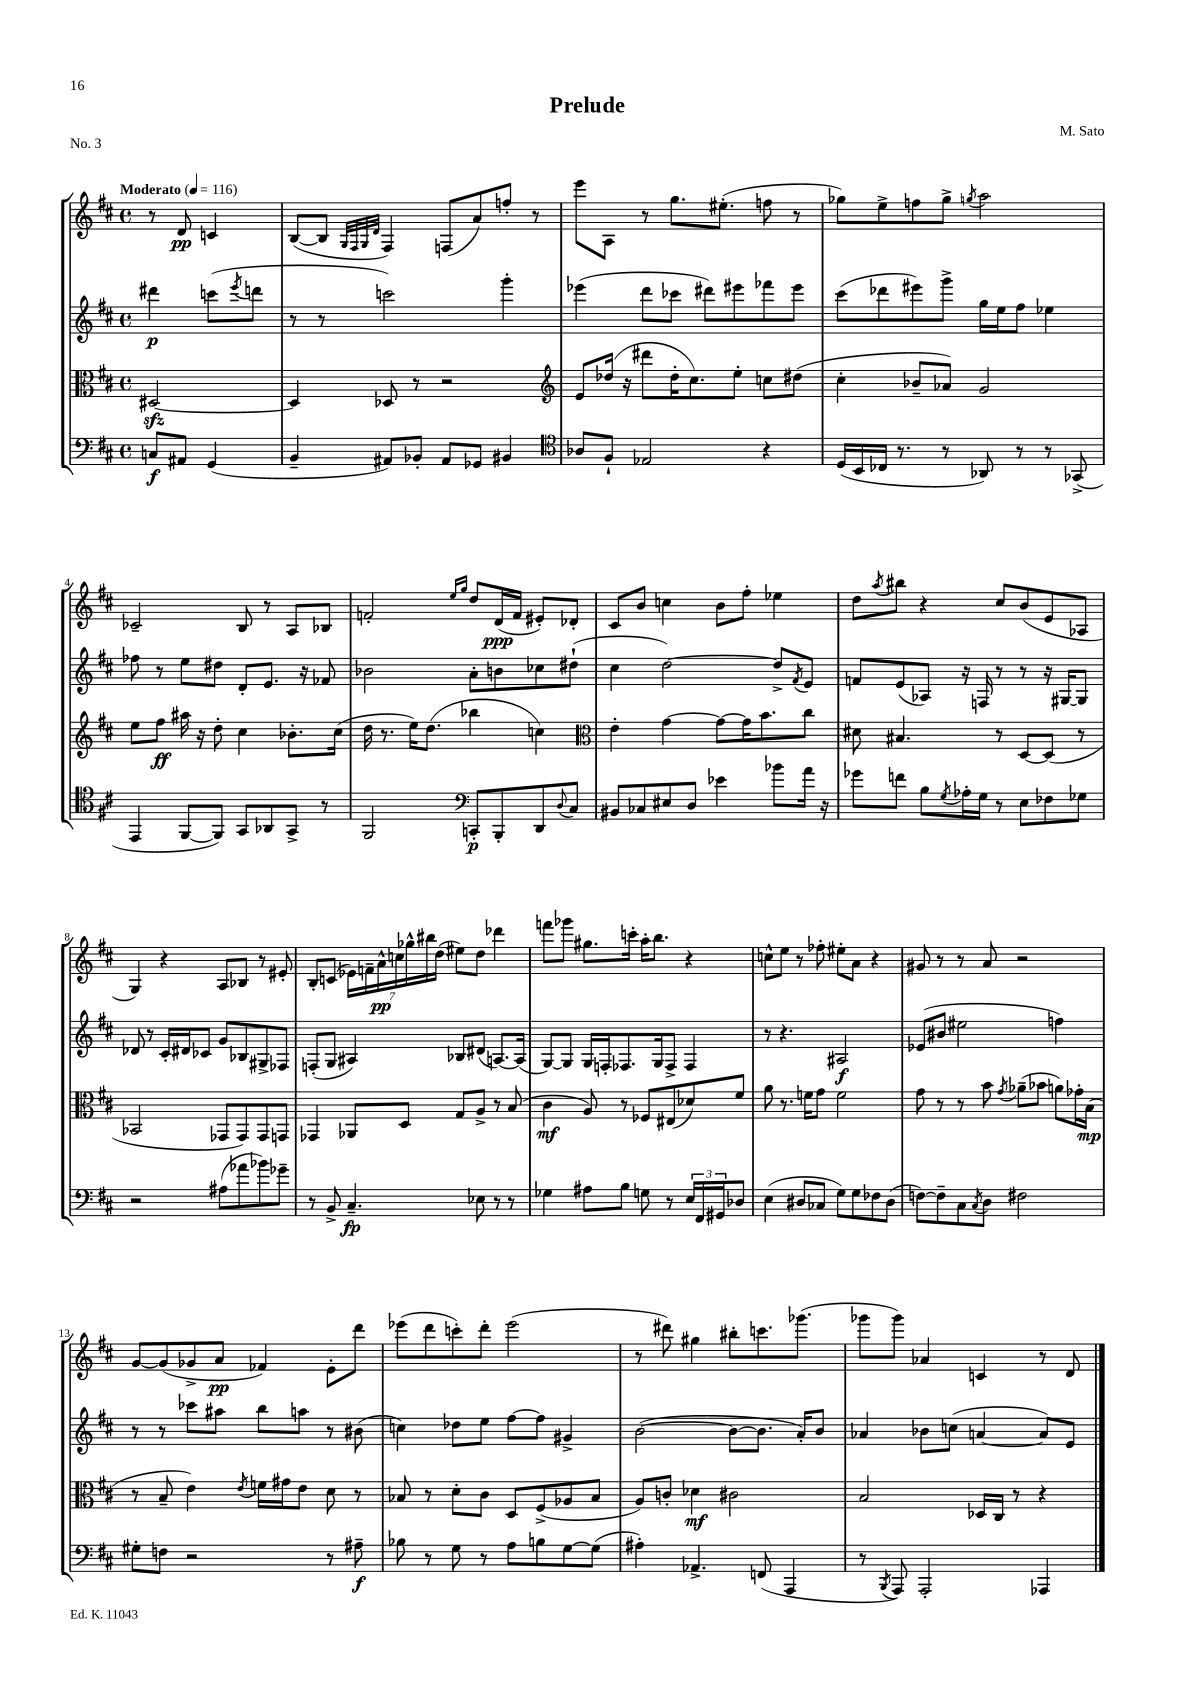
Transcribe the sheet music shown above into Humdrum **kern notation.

**kern	**dynam	**kern	**dynam	**kern	**dynam	**kern	**dynam
*part4	*part4	*part3	*part3	*part2	*part2	*part1	*part1
*staff4	*staff4	*staff3	*staff3	*staff2	*staff2	*staff1	*staff1
*clefF4	*	*clefC3	*	*clefG2	*	*clefG2	*
*k[f#c#]	*	*k[f#c#]	*	*k[f#c#]	*	*k[f#c#]	*
*M4/4	*	*M4/4	*	*M4/4	*	*M4/4	*
*met(c)	*	*met(c)	*	*met(c)	*	*met(c)	*
*MM116	*	*MM116	*	*MM116	*	*MM116	*
=	=	=	=	=	=	=	=
!	!	!	!	!	!	!LO:TX:a:B:t=Moderato	!
8Cn/L	f	[2D#Xzz/	.	4ddd#X\	p	8r	.
8AA#X/J	.	.	.	.	.	8d/	pp
(4GG/	.	.	.	(8cccn\L	.	4cn/	.
.	.	.	.	8qeee/	.	.	.
.	.	.	.	8dddn\J	.	.	.
=1	=1	=1	=1	=1	=1	=1	=1
4BB~/	.	4D#/]	.	8r	.	([8B/L	.
.	.	.	.	8r	.	8B/J]	.
.	.	.	.	.	.	32qqG/LLL	.
.	.	.	.	.	.	32qqF#/	.
.	.	.	.	.	.	32qqG/	.
.	.	.	.	.	.	32qqd/JJJ	.
8AA#X/L)	.	8D-X/	.	2cccn\)	.	4F#/)	.
8BB-X'/J	.	8r	.	.	.	.	.
8AA#/L	.	2r	.	.	.	(8Fn/L	.
8GG-X/J	.	.	.	.	.	8a/)	.
4BB#X/	.	.	.	4ggg'\	.	8ffn'/J	.
.	.	.	.	.	.	8r	.
=2	=2	=2	=2	=2	=2	=2	=2
*clefC4	*	*clefG2	*	*	*	*	*
8A-X/L	.	8e/L	.	(4eee-X\	.	8eee\L	.
8F#`/J	.	(16dd-X/Jk	.	.	.	8A\J	.
.	.	16r	.	.	.	.	.
2E-X/	.	8ddd#X\L	.	8ddd\L	.	8r	.
.	.	16dd-'\K	.	8ccc-X\J	.	8.gg\L	.
.	.	8.cc#\)	.	.	.	.	.
.	.	.	.	8ddd#X\L)	.	.	.
.	.	.	.	.	.	(8.ee#X'\J	.
.	.	8ee'\J	.	8eee#X\	.	.	.
4r	.	8ccn\L	.	8fff-X\	.	8ffn\	.
.	.	(8dd#X\J	.	8eee#\J	.	8r	.
=3	=3	=3	=3	=3	=3	=3	=3
(16D/LL	.	4cc#'\	.	(8ccc#\L	.	8gg-X\L)	.
16BB/	.	.	.	.	.	.	.
16C-X/JJ	.	.	.	8ddd-X\	.	8ee^\	.
8.r	.	.	.	.	.	.	.
.	.	8b-X~/L	.	8eee#X\)	.	8ffn\	.
8r	.	8a-X/J)	.	8ggg^\J	.	8gg-^\J	.
.	.	.	.	.	.	8qggn/	.
8AA-X/)	.	2g/	.	16gg\LL	.	2aa\	.
.	.	.	.	16ee\J	.	.	.
8r	.	.	.	8ff#\J	.	.	.
8r	.	.	.	4ee-X\	.	.	.
(8GG-X^/	.	.	.	.	.	.	.
!!LO:LB:g=z
=4	=4	=4	=4	=4	=4	=4	=4
4EE/	.	8ee\L	.	8ff-X\	.	2c-X~/	.
.	.	8ff#\J	ff	8r	.	.	.
[8FF#/L	.	16aa#X\	.	8ee\L	.	.	.
.	.	16r	.	.	.	.	.
8FF#/J])	.	8dd'\	.	8dd#X\J	.	.	.
8GG/L	.	4cc#\	.	8d'/L	.	8B/	.
8AA-X/	.	.	.	8.e/J	.	8r	.
8GG^/J	.	8.b-X'\L	.	.	.	8A/L	.
.	.	.	.	16r	.	.	.
8r	.	.	.	8f-X/	.	8B-X/J	.
.	.	(16cc#\Jk	.	.	.	.	.
=5	=5	=5	=5	=5	=5	=5	=5
2FF#/	.	16dd\	.	2b-X\	.	2fn'/	.
.	.	8.r	.	.	.	.	.
.	.	16ee\KL)	.	.	.	.	.
.	.	(8.dd\J	.	.	.	.	.
*clefF4	*	*	*	*	*	*	*
.	.	.	.	.	.	16qqee/LL	.
.	.	.	.	.	.	16qqgg/JJ	.
8CCn'/L	p	4bb-X\	.	8a'\L	.	8dd/L	.
8BBB'/	.	.	.	8bn\	.	(16d/L	ppp
.	.	.	.	.	.	16f/JJ	.
8DD/	.	4ccn\)	.	8cc-X\	.	8e#X'/L)	.
8qqD/	.	.	.	.	.	.	.
8C#/J	.	.	.	(8dd#X`\J	.	8d-X'/J	.
=6	=6	=6	=6	=6	=6	=6	=6
*	*	*clefC3	*	*	*	*	*
8BB#X/L	.	4e'\	.	4cc#\	.	8c#/L	.
8C-X/	.	.	.	.	.	8b/J	.
8E#X/	.	[4g\	.	[2dd\)	.	4ccn\	.
8D/J	.	.	.	.	.	.	.
4e-X\	.	8g\L_	.	.	.	8b\L	.
.	.	16g\K]	.	.	.	8ff#'\J	.
.	.	8.b\	.	.	.	.	.
8b-X\L	.	.	.	8dd^/L]	.	4ee-X\	.
.	.	.	.	8qf#/	.	.	.
16a\Jk	.	8cc#\J	.	8e/J	.	.	.
16r	.	.	.	.	.	.	.
=7	=7	=7	=7	=7	=7	=7	=7
8g-X\L	.	8d#X\	.	8fn/L	.	8dd\L	.
.	.	.	.	.	.	8qaa/	.
8fn\J	.	4.B#X/	.	(8e/	.	8bb#X\J	.
8B\L	.	.	.	8A-X/J)	.	4r	.
8qG/	.	.	.	.	.	.	.
16A-X'\L	.	.	.	16r	.	.	.
16G\JJ	.	.	.	16Fn/	.	.	.
8r	.	8r	.	8r	.	8cc#/L	.
8E\L	.	[8D/L	.	8r	.	(8b/	.
8F-X\	.	(8D/J]	.	16r	.	8e/	.
.	.	.	.	[16G#X/KL	.	.	.
8G-X\J	.	8r	.	8G#/J]	.	8A-X/J	.
!!LO:LB:g=z
=8	=8	=8	=8	=8	=8	=8	=8
2r	.	2BB-X/	.	8d-X/	.	4G/)	.
.	.	.	.	8r	.	.	.
.	.	.	.	16c#'/LL	.	4r	.
.	.	.	.	16d#X/J	.	.	.
.	.	.	.	8c-X/J	.	.	.
(8A#X\L	.	8GG-X/L	.	8g/L	.	8A/L	.
8a-X\	.	8GG-/)	.	8B-X/	.	8B-X/J	.
8b-X\)	.	8GG-/	.	8G#X^/	.	8r	.
8g-X~\J	.	8GGn/J	.	8F-X/J	.	8e#X'/	.
=9	=9	=9	=9	=9	=9	=9	=9
8r	.	4GG-X/	.	(8Fn'/L	.	8B'/L	.
8BB^/	.	.	.	8G/J	.	(8cn/J	.
4.C#~/	fp	8AA-X/L	.	4A#X/)	.	28e-X\LL)	.
.	.	.	.	.	.	28fn~\	.
.	.	.	.	.	.	28a^^\	pp
.	.	.	.	.	.	28ccn\	.
.	.	8D/J	.	.	.	.	.
.	.	.	.	.	.	28gg-X^^\	.
.	.	.	.	.	.	28bb#X\	.
.	.	.	.	.	.	(28dd\JJ	.
.	.	8G/L	.	8B-X/L	.	8ee#X\L)	.
8E-X\	.	8A^/J	.	(8d#X/J	.	8dd\J	.
8r	.	8r	.	[8.An/L)	.	4ddd-X\	.
8r	.	(8B/	.	.	.	.	.
.	.	.	.	(16A/Jk]	.	.	.
=10	=10	=10	=10	=10	=10	=10	=10
4G-X\	.	4c#\	mf	[8G/L)	.	8fffn\L	.
.	.	.	.	8G/J]	.	8ggg-X\J	.
8A#X\L	.	8A/)	.	16G/LL	.	8.gg#X\L	.
.	.	.	.	16Fn'/J	.	.	.
8B\J	.	8r	.	8.F-X/	.	.	.
.	.	.	.	.	.	16cccn'\Jk	.
8Gn\	.	8F-X/L	.	.	.	16aa'\KL	.
.	.	.	.	16G/k	.	8.bb\J	.
8r	.	(8E#X/	.	8F-^/J	.	.	.
24E/LL	.	8d-X/)	.	4F-/	.	4r	.
24FF#/	.	.	.	.	.	.	.
24GG#X/J	.	.	.	.	.	.	.
8D-X/J	.	8f#/J	.	.	.	.	.
=11	=11	=11	=11	=11	=11	=11	=11
(4E\	.	8a\	.	8r	.	8ccn^^\L	.
.	.	8.r	.	4.r	.	8ee\J	.
8D#X/L	.	.	.	.	.	8r	.
.	.	16fn\KL	.	.	.	.	.
8C-X/J	.	8g\J	.	.	.	8ff-X'\	.
8G\L)	.	2f\	.	2A#X/	f	8ee#X'\L	.
8G\	.	.	.	.	.	8a\J	.
8F-X\	.	.	.	.	.	4r	.
(8D#\J	.	.	.	.	.	.	.
=12	=12	=12	=12	=12	=12	=12	=12
[8Fn\L)	.	8g\	.	(8e-X/L	.	8g#X/	.
8F~\]	.	8r	.	8b#X/J	.	8r	.
8C#\	.	8r	.	2ee#X\	.	8r	.
8qC#/	.	.	.	.	.	.	.
8D\J	.	8b\	.	.	.	8a/	.
.	.	8qg/	.	.	.	.	.
2F#X\	.	(8a-X~\L	.	.	.	2r	.
.	.	8b-X\J	.	.	.	.	.
.	.	8an\L)	.	4ffn\)	.	.	.
.	.	16g-X'\L	.	.	.	.	.
.	.	(16B\JJ	mp	.	.	.	.
!!LO:LB:g=z
=13	=13	=13	=13	=13	=13	=13	=13
8G#X'\L	.	8r	.	8r	.	[8g/L	.
8Fn\J	.	8B~/	.	8r	.	(8g/]	.
2r	.	4e\)	.	8ccc-X\L	.	8g-X^/	.
.	.	.	.	8aa#X\J	.	8a/J	pp
.	.	8qe/	.	.	.	.	.
.	.	16fn\LL	.	8bb\L	.	4f-X/)	.
.	.	16g#X\J	.	.	.	.	.
.	.	8e\J	.	8aan\J	.	.	.
8r	.	8d\	.	8r	.	8e'\L	.
8A#X~\	f	8r	.	(8b#X\	.	8ddd\J	.
=14	=14	=14	=14	=14	=14	=14	=14
8B-X\	.	8B-X/	.	4ccn\)	.	(8eee-X\L	.
8r	.	8r	.	.	.	8ddd\	.
8G\	.	8d'\L	.	8dd-X\L	.	8cccn'\)	.
8r	.	8c#\J	.	8ee\J	.	8ddd'\J	.
8A\L	.	8D/L	.	[8ff#\L	.	(2eee-\	.
8Bn\	.	(8F#^/	.	8ff#\J]	.	.	.
[8G\	.	8A-X/	.	4g#X^/	.	.	.
(8G\J]	.	8B-/J	.	.	.	.	.
=15	=15	=15	=15	=15	=15	=15	=15
4A#X'\)	.	8A/L)	.	([2b\	.	8r	.
.	.	8cn'/J	.	.	.	8ddd#X\)	.
4.AA-X^/	.	4d-X\	mf	.	.	4gg#X\	.
.	.	2c#X\	.	8b\L_	.	8bb#X'\L	.
(8FFn/	.	.	.	8.b\J]	.	8.cccn\	.
4AAA/	.	.	.	.	.	.	.
.	.	.	.	16a'/KL)	.	(8.ggg-X\J	.
.	.	.	.	8b/J	.	.	.
=16	=16	=16	=16	=16	=16	=16	=16
8r	.	2B/	.	4a-X/	.	8ggg-X\L	.
8qBBB/	.	.	.	.	.	.	.
8AAA/)	.	.	.	.	.	8ggg-\J)	.
2AAA'/	.	.	.	8b-X\L	.	4a-X/	.
.	.	.	.	(8ccn\J	.	.	.
.	.	16D-X/LL	.	[4an/	.	4cn/	.
.	.	16C#/JJ	.	.	.	.	.
.	.	8r	.	.	.	.	.
4AAA-X/	.	4r	.	8a/L])	.	8r	.
.	.	.	.	8e/J	.	8d/	.
==	==	==	==	==	==	==	==
*-	*-	*-	*-	*-	*-	*-	*-
